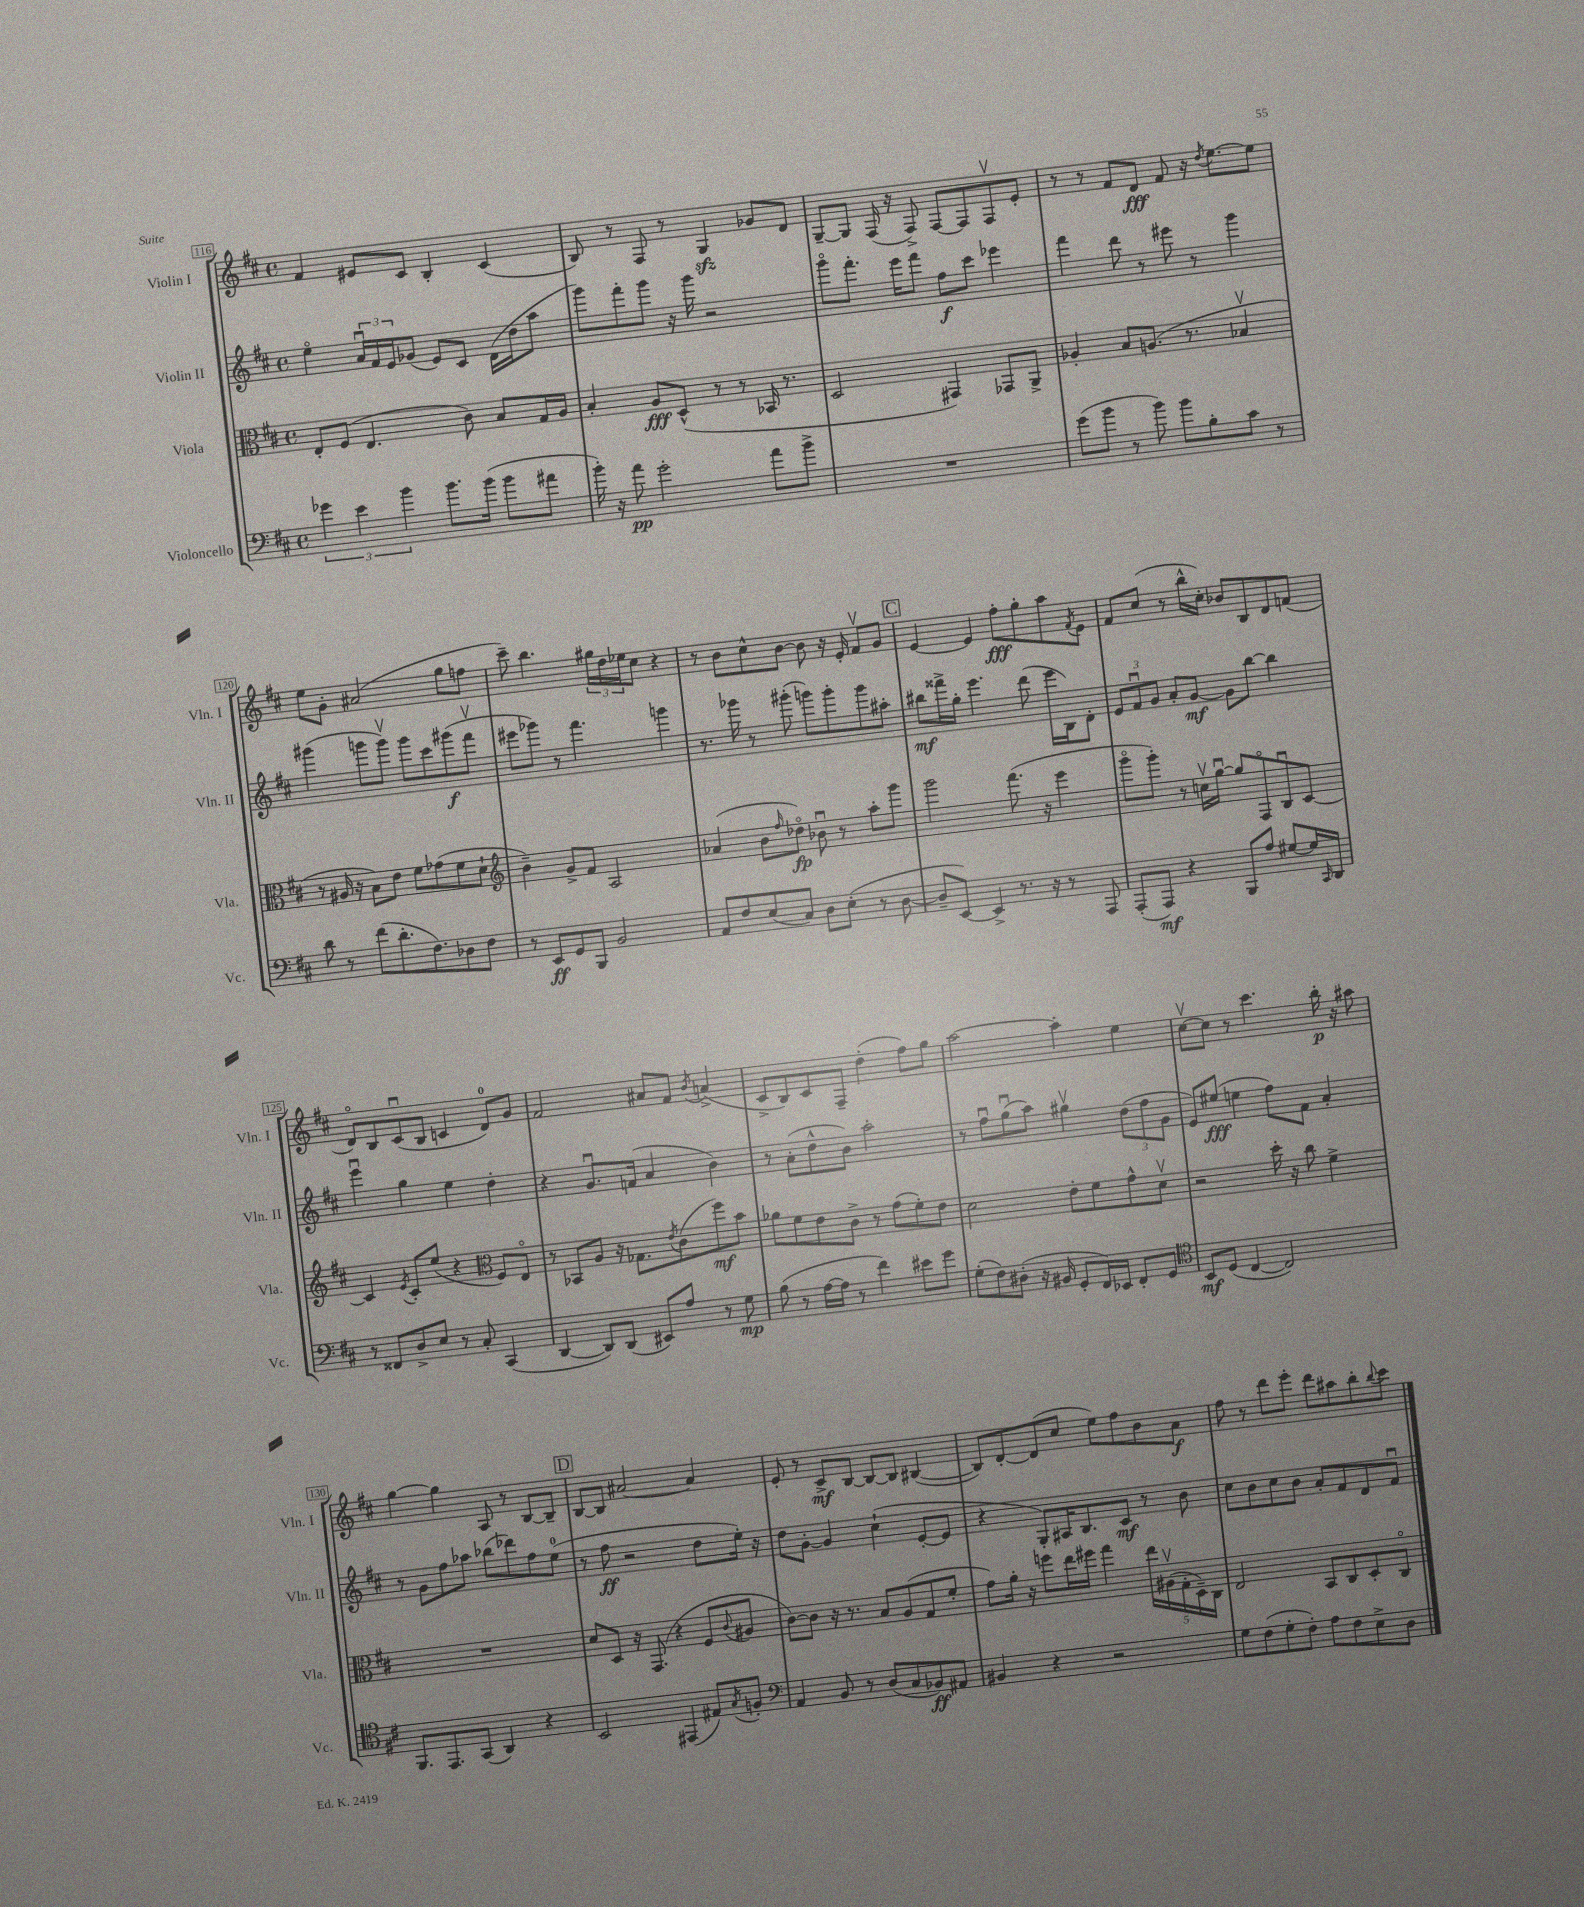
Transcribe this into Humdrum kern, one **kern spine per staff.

**kern	**kern	**kern	**kern
*staff4	*staff3	*staff2	*staff1
*clefF4	*clefC3	*clefG2	*clefG2
*k[f#c#]	*k[f#c#]	*k[f#c#]	*k[f#c#]
*M4/4	*M4/4	*M4/4	*M4/4
*met(c)	*met(c)	*met(c)	*met(c)
6g-	8E'	4eeo	4f#
.	(8F#	.	.
6e	.	.	.
.	4.E	24au	8e#
.	.	24f#	.
6b	.	24e	.
.	.	(8g-	8c#
8.b	.	8e)	4B'
.	8c#)	8c#	.
(16b	.	.	.
8b	8B	(16d	(4c#
.	.	16dd	.
8a#	16G	8aa	.
.	16A	.	.
=	=	=	=
16b')	4B'	8ggg)	8B)
16r	.	.	.
8a	.	8fff#'	8r
2g'	8A	8ggg	8F#
.	(8D^^	16r	8r
.	.	16ggg	.
.	8r	2r	4G
.	8r	.	.
8a	16BB-	.	8g-
.	8.r	.	.
8b^	.	.	8d
=	=	=	=
1r	2D	8gggo	[8G~
.	.	8.fff#'	8G]
.	.	.	(16F#
.	.	16eee	16r
.	.	8fff#	8F#^)
.	4GG#)	8ff#	[8F#
.	.	8ccc#	8F#]
.	8GG-	4eee-	8F#v
.	8AA^	.	8e'
=	=	=	=
(8g	4A-'	4fff#	8r
8b	.	.	8r
8r	8B	8ddd	8f#
8b)	(8.A	8r	8d
8b	.	8eee#	8f#
.	8.r	.	.
8B'	.	8r	16r
.	.	.	8qdd
.	.	.	[8.ee
8c#	4B-v	4ggg	.
8r	.	.	8ee]
=	=	=	=
8d	8r	(4ggg#	8ee
8r	16A#	.	8g'
.	16r	.	.
(8f#	8B)	8ggg	(2a#
8.d'	8e	8gggv)	.
.	8f#	8ggg	.
8.F#)	.	.	.
.	(8g-	8ccc#	.
8D-	8f#	(8ggg#	8gg
8F#	8d`	8fff#v	8ff
=	=	=	=
*	*clefG2	*	*
8r	4b~)	8eee#	8ccc#~)
8EE	.	8ggg-)	4.bb
8GG	8g^	8r	.
8BBB	8f#	4.fff#	.
2BB	2A	.	24gg#
.	.	.	24dd
.	.	.	24ee-
.	.	.	8cc#
.	.	4ggg	4r
=	=	=	=
8AA	(4a-	8.r	8r
8F#	.	.	8b
.	.	16ggg-	.
(8E	8b	8r	8cc#^^
.	16qqff#	.	.
8C#)	8dd-o)	(8ggg#'	[8b
8D	8b-u	8ggg)	8b]
(8E'	8r	8ggg'	16r
.	.	.	16e'
8r	8aa'	8ggg	8f#v
[8D	8ggg	8aa#'	8g
=	=	=	=
8D~]	2ggg	8bb#	[4e
[8EE)	.	16fff##^	.
.	.	16gg'	.
4EE^]	.	4.eee	4e]
8.r	(8.fff#	.	8ff#'
.	.	(8ddd	8gg'
16r	16r	.	.
8r	4eee	16eee	8aa
.	.	16B)	.
.	.	.	8qf#
8AAA	.	8d'	8e
=	=	=	=
(8AAA'	8gggo	12e	8f#
.	.	12f#u	.
8AAA)	8ggg')	.	(8cc#
.	.	12g	.
4r	8r	8a'	8r
.	16ccv	[8g	16bb^^
.	[16ggu	.	16cc#')
8BBB	8gg]	8g]	8b-
8A	8F#o	[8bb	8B
[8G#	8Bu	4bb]	8d
16G#]	[8c#	.	(8f
16qqCC#	.	.	.
16DD	.	.	.
=	=	=	=
8r	4c#]	4eeeu	8do)
8FF##	.	.	8B
.	8qe	.	.
8D^	8c#'	4gg	(8c#u
8E	(8ee	.	8B
8r	4r	4ee	4c
8C#'	.	.	.
*	*clefC3	*	*
(4CC#	8F#)	4dd'	8d)
.	8Eo	.	8g
=	=	=	=
[4DD	8r	4r	2f#
.	8BB-	.	.
8DD])	8A	8.gu	.
(8DD	16r	.	.
.	8.G-	(16f	.
8EE#)	.	4a	8a#
.	8qe	.	.
8A	(8c#	.	8f#
.	.	.	8qb
8r	8ff#)	4b)	(4a^
8G	8b	.	.
=	=	=	=
(8B	8a-	8r	8c#^
8r	8f#	(8a'	8B)
[16A	8e	8dd^^	8c#
16A]	.	.	.
8r	8c#^	8b)	8F#~
4f#)	8r	2aa'	(4dd'
.	(8g	.	.
8e#	8f#')	.	8ff#)
8g	8e	.	8gg
=	=	=	=
(8G'	2d	8r	[2aa
8F#)	.	8ff#u	.
(8D#'	.	(8ggu	.
16r	.	8aa)	.
16BB#	.	.	.
8GG'	8e'	4gg#v	4aa']
16FF#)	8f#	.	.
16EE-	.	.	.
8FF#'	8g^^	(12dd	4ee
.	.	12ff#	.
8GG	8dv	.	.
.	.	12g	.
=	=	=	=
*clefC4	*	*	*
8BB	2r	8e)	[8cc#v
(8D	.	(8ee#	8cc#]
[4C#	.	4ee	8r
.	.	.	4.ccc#
2C#])	16dd'	8ff#)	.
.	16r	.	.
.	8cc#	8f#	.
.	4f#^	4a'	16bb'
.	.	.	16r
.	.	.	8aa#
=	=	=	=
8.FF#	1r	8r	[4gg
.	.	8g	.
8.EE	.	.	.
.	.	8ff#	4gg]
(8GG	.	8aa-	.
4AA)	.	(8bb-	8A
.	.	8ddd-)	8r
4r	.	8ff#	[8B
.	.	(8ee	8B~]
=	=	=	=
2BB	8d	8r	[8B
.	8D	8ff#	8B]
.	16r	2r	[2a#
.	(8.GG	.	.
(4EE#	4r	.	.
8E#)	8F#	8dd	4a#]
8qG	8qqc#	.	.
8F'	8A#	16ee')	.
.	.	16r	.
=	=	=	=
*clefF4	*	*	*
4AA	[8c#)	8dd	8e'
.	8c#]	[8g'	8r
8BB	16r	4g]	8c#^
.	8.r	.	.
8r	.	.	[8B
(8D	8B	(4cc#`	8B_
8C#	(8A	.	8B]
8BB-)	8G	[8e'	([4B#
8AA#	8f#'	8e]	.
=	=	=	=
4BB#	8g)	4r	8B#])
.	16a'	.	[8d'
.	16r	.	.
4r	8ff	8G')	(8d]
.	16ee	16A#	8cc#
.	16ff#	8.B	.
2r	4gg	.	8ee)
.	.	8c#	8ff#
.	20ee	8r	8b
.	(20A#v	.	.
.	20G'	.	.
.	.	8b	8a
.	20D~)	.	.
.	20C#	.	.
=	=	=	=
8G	2E	8cc#	8ff#
(8F#	.	8b	8r
8G'	.	8cc#	8ddd
8F#')	.	8b	8eee'
8A	8BB	8a'	8ddd
8F#	8C#	8f#	8aa#
8E^	8D'	8d	8bb'
.	.	.	8qqbb
8D	8C#o	8f#u	8ccc#
==	==	==	==
*-	*-	*-	*-
